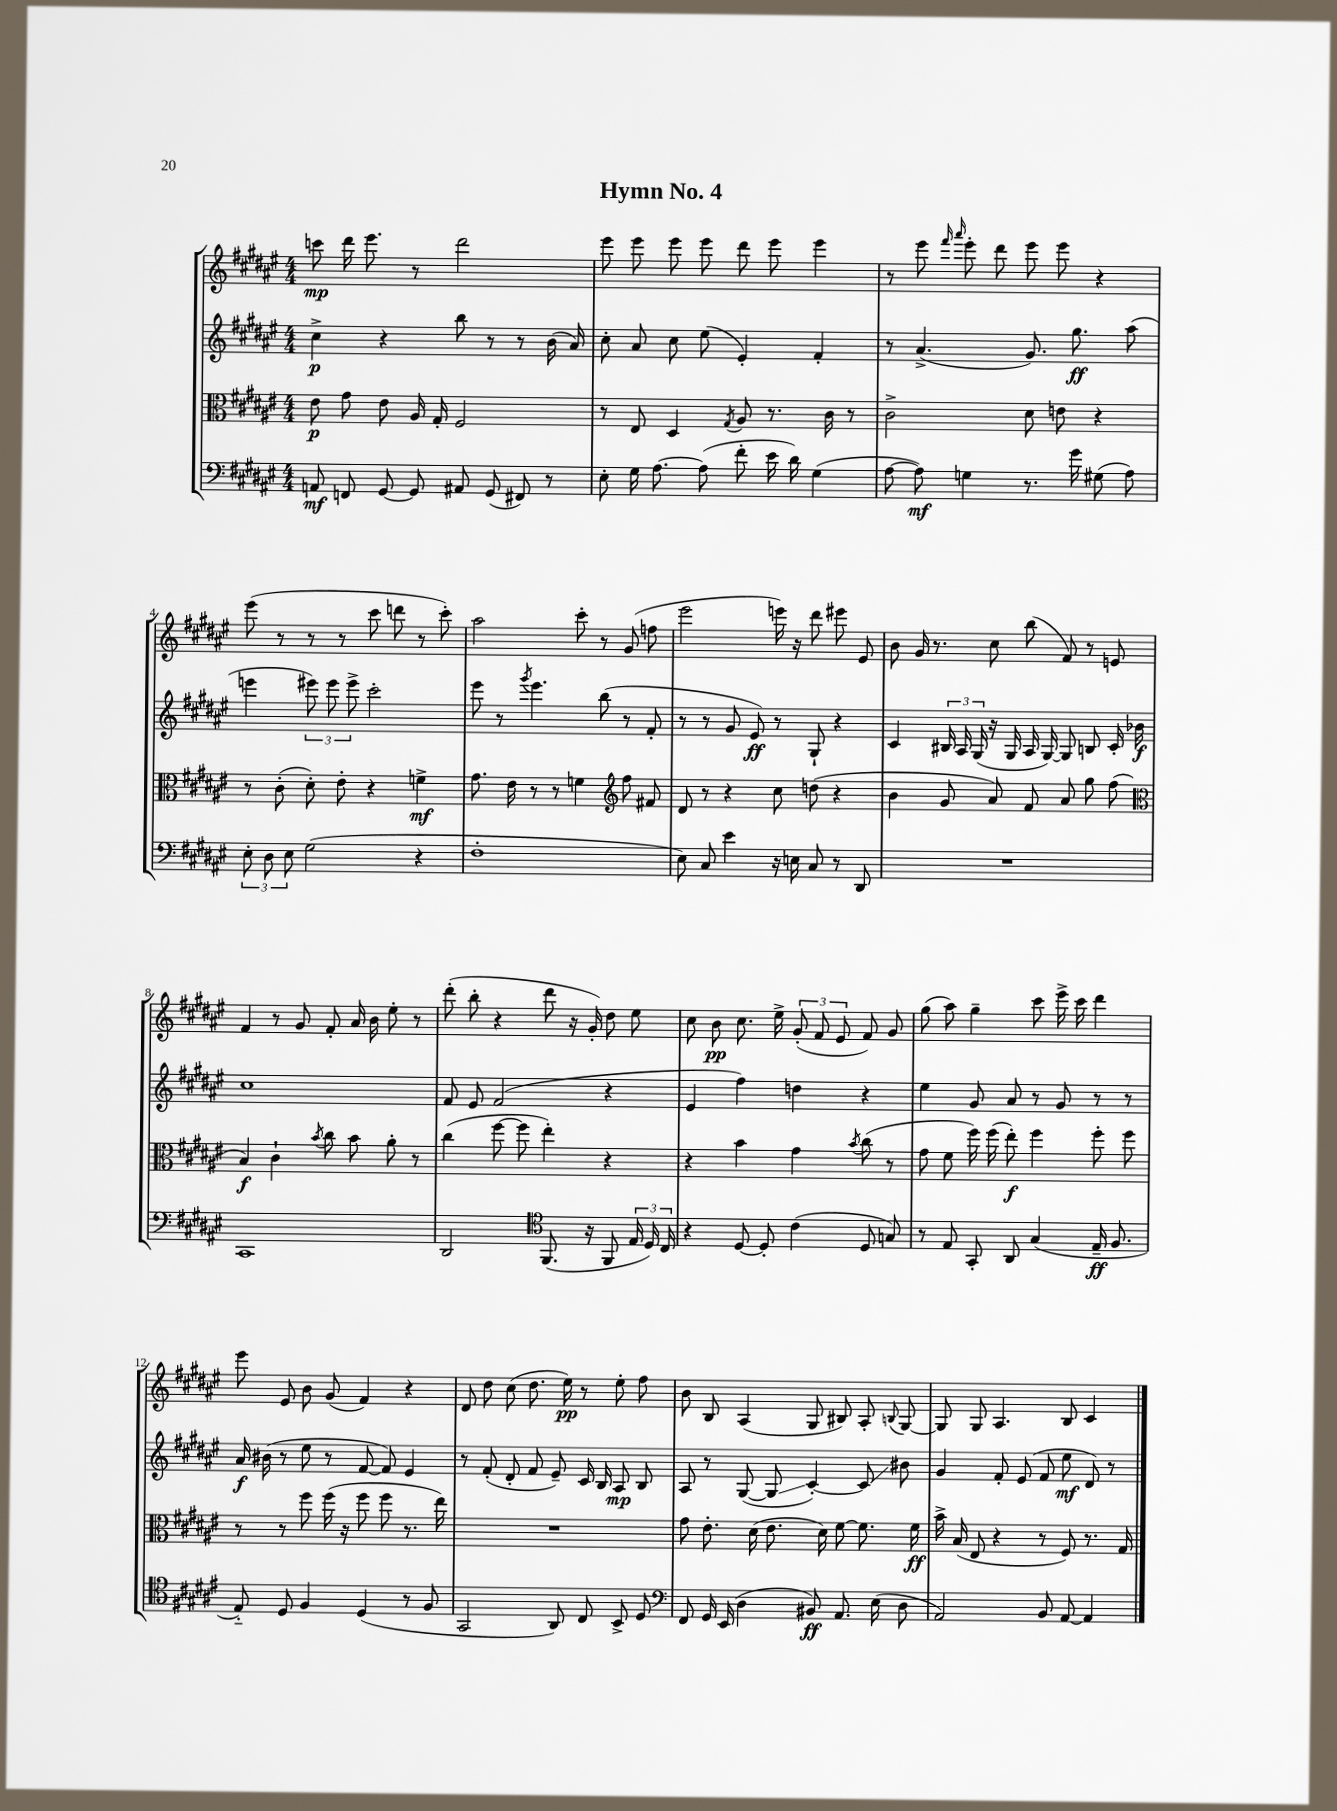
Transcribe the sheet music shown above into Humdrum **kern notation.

**kern	**kern	**kern	**kern
*staff4	*staff3	*staff2	*staff1
*clefF4	*clefC3	*clefG2	*clefG2
*k[f#c#g#d#a#e#]	*k[f#c#g#d#a#e#]	*k[f#c#g#d#a#e#]	*k[f#c#g#d#a#e#]
*M4/4	*M4/4	*M4/4	*M4/4
8AA/	8e#\	4cc#^\	8ccc\
8FF/	8g#\	.	16ddd#\
.	.	.	8.eee#\
[8GG#/	8e#\	4r	.
8GG#/]	16A#/	.	8r
.	16G#'/	.	.
8AA#/	2F#/	8bb\	2ddd#\
(8GG#/	.	8r	.
8FF#/)	.	8r	.
8r	.	(16b\	.
.	.	16a#/)	.
=	=	=	=
8E#'\	8r	8cc#'\	8eee#\
16G#\	8E#/	8a#/	8eee#\
[8.A#\	.	.	.
.	4D#/	8cc#\	8eee#\
(8A#\]	.	(8ee#\	8eee#\
.	8qG#/	.	.
8f#'\	8A#/	4e#'/)	8ddd#\
16e#\	8.r	.	8eee#\
16d#\)	.	.	.
(4G#\	.	4f#'/	4eee#\
.	16c#\	.	.
.	8r	.	.
=	=	=	=
[8A#\	2c#^\	8r	8r
8A#\])	.	(4.a#^/	8eee#\
.	.	.	16qqfff#/
.	.	.	16qqaaa#/
4G\	.	.	8eee#'\
.	.	.	8ddd#\
8.r	8d#\	8.g#/)	8eee#\
.	8e\	.	8eee#\
16g#\	.	8.gg#\	.
(8G#\	4r	.	4r
8A#\)	.	(8aa#\	.
=	=	=	=
12E#'\	8r	4eee\	(8eee#\
12D#\	.	.	.
.	(8c#'\	.	8r
12E#\	.	.	.
(2G#\	8d#'\)	12eee#\)	8r
.	.	12eee#\	.
.	8e#'\	.	8r
.	.	12eee#^\	.
.	4r	2ccc#'\	8ccc#\
.	.	.	8ddd\
4r	4f^\	.	8r
.	.	.	8ccc#'\)
=	=	=	=
1F#'	8.g#\	8eee#\	2aa#\
.	.	8r	.
.	16e#\	.	.
.	.	8qggg#/	.
.	8r	4.eee#\	.
.	8r	.	.
.	4f\	.	8ccc#'\
.	.	(8bb\	8r
*	*clefG2	*	*
.	8ff#\	8r	(8g#/
.	8f#/	8f#'/	8ff\
=	=	=	=
8E#\)	8d#/	8r	2eee#\
8C#/	8r	8r	.
4e#\	4r	8g#/	.
.	.	8e#/)	.
16r	8cc#\	8r	16eee\)
16E\	.	.	16r
8C#/	(8dd\	8G#`/	8ddd#\
8r	4r	4r	8eee#\
8DD#/	.	.	8e#/
=	=	=	=
1r	4b\	4c#/	8b\
.	.	.	16g#/
.	.	.	8.r
.	8g#/	24B#/	.
.	.	24A#/	.
.	.	(24G#/	.
.	8a#/)	16r	8cc#\
.	.	16G#/	.
.	8f#/	16A#/	(8bb\
.	.	[16G#/)	.
.	8a#/	8G#/]	8f#/)
.	8gg#\	8B/	8r
.	(8ff#\	16c#'/	8e/
.	.	16b-\	.
=	=	=	=
*	*clefC3	*	*
1CC#	4B/)	1cc#	4f#/
.	4c#`\	.	8r
.	.	.	8g#/
.	8qb/	.	.
.	8cc#\	.	8f#'/
.	8b\	.	16a#/
.	.	.	16b\
.	8a#'\	.	8ee#'\
.	8r	.	8r
=	=	=	=
2DD#/	(4cc#\	8f#/	(8ddd#'\
.	.	8e#/	8bb'\
.	[8ff#\	(2f#/	4r
.	8ff#\]	.	.
*clefC4	*	*	*
(8.FF#/	4ee#'\)	.	8ddd#\
.	.	.	16r
16r	.	.	16g#'/)
8FF#/	4r	4r	8dd#\
24E#/	.	.	8ee#\
24D#/)	.	.	.
24C#/	.	.	.
=	=	=	=
4r	4r	4e#/	8cc#\
.	.	.	8b\
[8D#/	4b\	4ff#\)	8.cc#\
8D#'/]	.	.	.
.	.	.	16ee#^\
(4c#\	4g#\	4dd\	(12g#'/
.	.	.	12f#/
.	.	.	12e#/
.	8qb/	.	.
8D#/	(8cc#\	4r	8f#/)
8G/)	8r	.	8g#/
=	=	=	=
8r	8g#\	4ee#\	(8gg#\
8E#/	8f#\	.	8aa#\)
8GG#'/	16ff#\)	8g#/	4gg#~\
.	(16ff#\	.	.
8AA#/	8ee#'\)	8a#/	.
(4G#/	4ff#\	8r	8ccc#\
.	.	8g#/	16eee#^\
.	.	.	16ccc#\
16E#~/	8ff#'\	8r	4ddd#\
8.F#/	.	.	.
.	8ff#\	8r	.
=	=	=	=
8E#'~/)	8r	16a#/	8eee#\
.	.	(16b#\	.
8D#/	8r	8r	8e#/
4F#/	8ff#\	8ee#\	8b\
.	(16ff#\	8r	(8g#/
.	16r	.	.
(4D#/	8ff#\	[8f#/	4f#/)
.	8ff#\	8f#/])	.
8r	8.r	4e#/	4r
8F#/	.	.	.
.	16ee#\)	.	.
=	=	=	=
2GG#/	1r	8r	8d#/
.	.	(8f#'/	8dd#\
.	.	8d#'/	(8cc#\
.	.	8f#/	8.dd#\
8AA#/)	.	8e#~/)	.
.	.	.	16ee#\)
8C#/	.	16c#/	8r
.	.	16B/	.
8BB^/	.	8A#/	8ee#'\
8D#/	.	8B/	8ff#\
=	=	=	=
*clefF4	*	*	*
8FF#/	8g#\	8A#/	8b\
16GG#/	8.e#'\	8r	8B/
(16EE#/	.	.	.
4D#\	.	([8G#/	(4A#/
.	(16d#\	.	.
.	8.e#\	8G#/]	.
8BB#/)	.	[4c#'/)	8G#/
.	16d#\)	.	.
8.AA#/	[8f#\	.	8B#/)
.	8.f#\]	8c#/]	8A#'/
(16E#\	.	.	.
.	.	.	8qqB/
8D#\	.	8b#\	[8G#/
.	16f#\	.	.
=	=	=	=
2AA#/)	16b^\	4g#/	8G#/]
.	(16B/	.	.
.	8E#/	.	8G#/
.	4r	8f#'/	4.A#/
.	.	(8e#/	.
8BB/	8r	8f#/	.
[8AA#/	8F#/)	8ee#\	8B/
4AA#/]	8.r	8d#/)	4c#/
.	.	8r	.
.	16G#/	.	.
==	==	==	==
*-	*-	*-	*-
